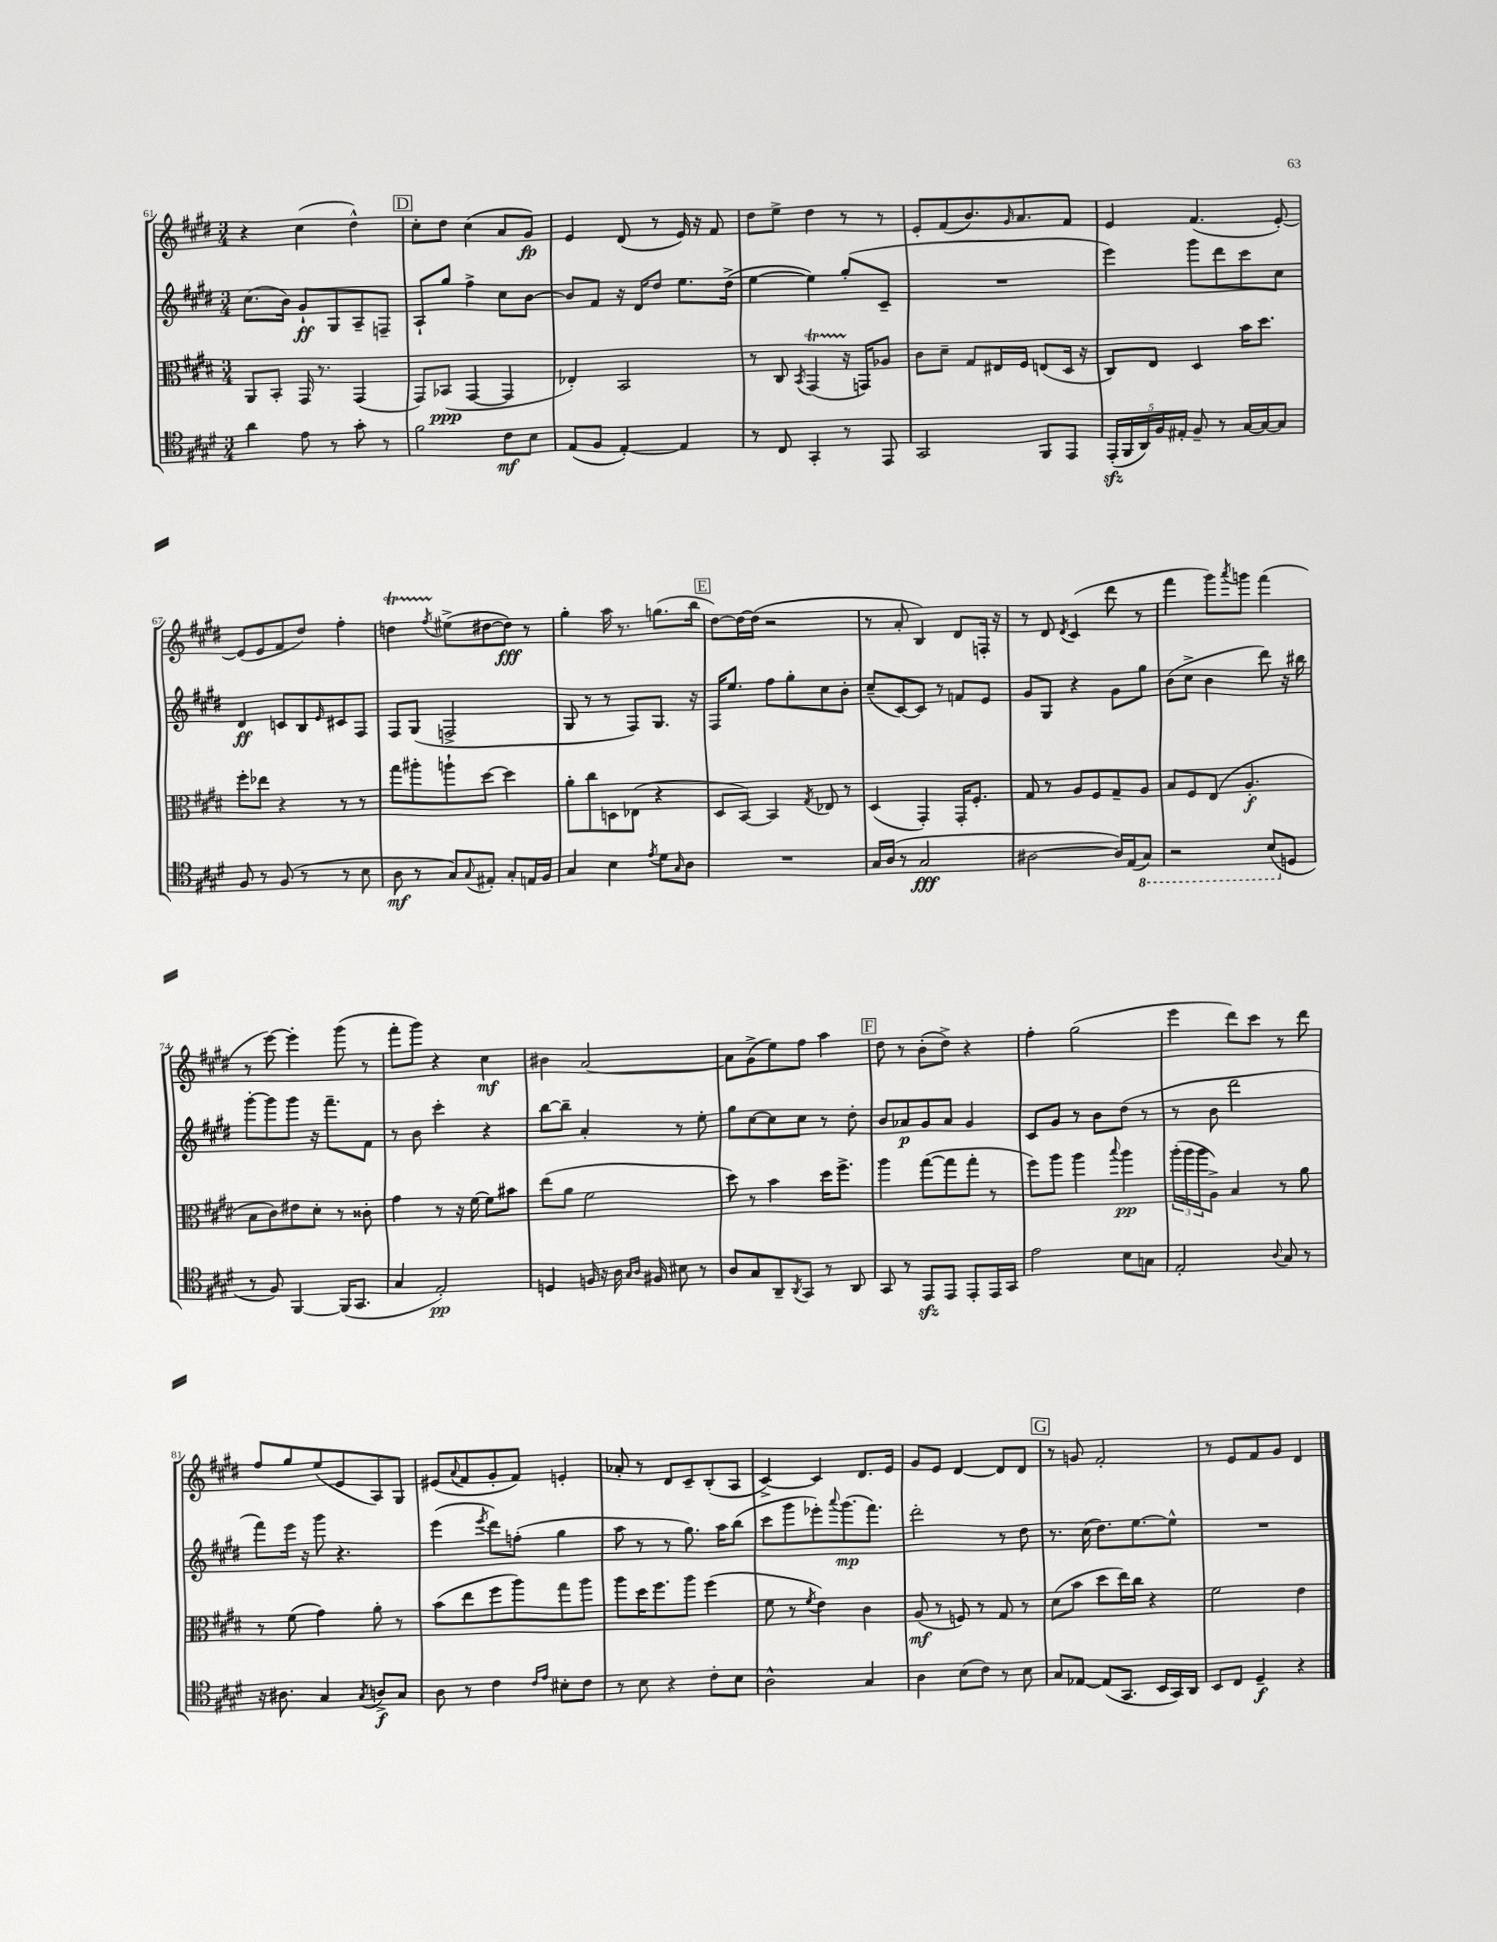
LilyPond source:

<<
\new StaffGroup <<
\new Staff = "s0" {
    \clef treble \key e \major \numericTimeSignature \time 3/4
    r4 cis''4( dis''4-^) |
    \mark \markup { \box "D" } cis''8-. dis''8 cis''4( a'8 gis'8\fp) |
    e'4 dis'8( r8 e'16) r16 fis'8 |
    dis''8 e''8-> dis''4 r8 r8 |
    e'8-. fis'8( b'8.) \grace { gis'16 } a'8. fis'8 |
    e'4 fis'4.( e'8~-.) |
    e'8( e'8 fis'8 dis''8) fis''4-. |
    d''4\startTrillSpan \acciaccatura { fis''8 } eis''8->\stopTrillSpan( dis''8~ dis''8\fff) r8 |
    gis''4-. a''16 r8. g''8.( b''16 |
    \mark \markup { \box "E" } dis''8~) dis''16~ dis''16( r2 |
    r8 a'8-. b4) dis'8 f16-. r16 |
    r8 dis'8 \acciaccatura { dis'8 } cis'4( dis'''8 r8 |
    fis'''4 gis'''8) \acciaccatura { a'''8 } g'''8 fis'''4( |
    r8 e'''8~) e'''4-. gis'''8( r8 |
    fis'''8-. gis'''8) r4 cis''4\mf |
    bis'4 a'2~ |
    a'8 gis'8->( e''8) fis''8 a''4 |
    \mark \markup { \box "F" } dis''8 r8 b'8-.( dis''8->) r4 |
    fis''4-. gis''2( |
    e'''4 dis'''8) cis'''8 r8 dis'''8 |
    fis''8 gis''8 e''8( e'8 a8) gis8 |
    eis'8( \appoggiatura { a'8 } fis'8 gis'8-. fis'8) e'4-. |
    aes'8-. r8 dis'8 cis'8-- b8-.( a8 |
    cis'4~->) cis'4 dis'8. e'16 |
    gis'8 e'8 dis'4~ dis'8 dis'8 |
    \mark \markup { \box "G" } r8 g'8 fis'2-. |
    r8 e'8 fis'8 gis'8 dis'4 \bar "|." |
}
\new Staff = "s1" {
    \clef treble \key e \major \numericTimeSignature \time 3/4
    cis''8.( b'16) gis'8-!\ff gis8 a8-- f8-- |
    \mark \markup { \box "D" } a8-! gis''8 fis''4-> cis''8 b'8~ |
    b'8 fis'8 r16 dis'16 dis''8 e''8. dis''16->( |
    e''4~ e''4) gis''8-.( cis'8-- |
    R2. |
    e'''4) gis'''8 dis'''8 cis'''8 cis''8 |
    dis'4\ff c'8 b8 \grace { e'16 } cis'8 fis8 |
    fis8 gis8( f2-> |
    gis8 r8 r8 fis8) gis8. r16 |
    \mark \markup { \box "E" } fis16 e''8. fis''8 gis''8-. cis''8 b'8-. |
    cis''8--( cis'8~) cis'8 r8 f'8 e'8 |
    gis'8 gis8 r4 gis'8 gis''8 |
    b'8( cis''8-> b'4 dis'''8) r16 bis''16 |
    gis'''8~-. gis'''8 gis'''8 r16 fis'''8.-- fis'8 |
    r8 b'8 cis'''4-. r4 |
    b''8~ b''8-- a'4-. r8 e''8-. |
    gis''8 cis''8~ cis''8 cis''8 r8 dis''8-. |
    \mark \markup { \box "F" } b'8 aes'8\p gis'8 aes'8 gis'4 |
    cis'8 gis'8 r8 b'8 dis''8( r8 |
    r8 b'8 dis'''2 |
    fis'''8) e'''16 r16 gis'''8 r4. |
    e'''4( \acciaccatura { e'''8 } dis'''8) f''8-.( gis''4 |
    a''8 r8 r8 gis''8.) a''16 b''8( |
    cis'''8 gis'''8 ees'''8-.) \appoggiatura { a'''8 } gis'''8.\mp( fis'''8.) |
    dis'''2-. r8 dis''8 |
    \mark \markup { \box "G" } r8. cis''16( dis''8.) e''8.~ e''8-^ |
    R2. \bar "|." |
}
\new Staff = "s2" {
    \clef alto \key e \major \numericTimeSignature \time 3/4
    a,8 b,8-. gis,16 r8. gis,4( |
    \mark \markup { \box "D" } gis,8) bes,8\ppp( gis,4~ gis,4 |
    ees4-.) b,2 |
    r8 cis8 \acciaccatura { b,8 } gis,4\startTrillSpan( r16 g,16\stopTrillSpan) aes8 |
    cis'8 dis'8-- gis8 eis16 fis16 e8( dis16 r16 |
    cis8) e8 dis4 b'16 dis''8. |
    fis''8-. ees''8 r4 r8 r8 |
    gis''8 ais''8-. a''8-! dis''8~ dis''4 |
    a'8-. cis''8 d8 ees8( r4 |
    \mark \markup { \box "E" } dis8 b,8~) b,4 \acciaccatura { gis8 } ees8 r8 |
    dis4( gis,4-.) gis,16-. fis8.-. |
    gis8 r8 a8 fis8 gis8-- a8 |
    b8 fis8 e8( a4.-.\f |
    b8 cis'8) eis'8 dis'8-. r8 cisis'8-. |
    gis'4 r8 r16 fis'16~ fis'8 bis'8 |
    e''8( a'8 fis'2 |
    dis''8) r8 b'4 dis''16 fis''8.-> |
    \mark \markup { \box "F" } a''4 gis''8~( gis''8 gis''8-. r8 |
    fis''8) a''8 a''4 \appoggiatura { b''8 } a''4\pp |
    \tuplet 3/2 { a''16-.( a''16 a''16 } a8->) b4 r8 a'8 |
    r8 fis'8( gis'4) a'8-. r8 |
    b'8( e''8 fis''8 a''8) gis''8 a''8 |
    a''8 dis''16 fis''8. a''8 fis''4( |
    fis'8 r8 \acciaccatura { fis'8 } e'4) cis'4 |
    a8\mf( r8 f8) r8 gis8 r8 |
    \mark \markup { \box "G" } dis'8( b'8 dis''8 e''16) cis''16 r4 |
    fis'2 e'4 \bar "|." |
}
\new Staff = "s3" {
    \clef tenor \key e \major \numericTimeSignature \time 3/4
    a'4 e'8 r8 gis'8-. r8 |
    \mark \markup { \box "D" } fis'2 cis'8\mf b8 |
    e8( fis8 e4~-.) e4 |
    r8 cis8 gis,4-. r8 e,8 |
    gis,2 fis,8 e,8 |
    \tuplet 5/4 { e,16-.\sfz( fis,16 a,16) fis16 eis16-. } fis8-- r8 gis16~ gis16~ gis8 |
    fis8 r8 fis8( r8 r8 b8 |
    a8\mf r8 gis8) \appoggiatura { gis8 } eis8-. gis8-. e16 fis16 |
    gis4 b4 \acciaccatura { e'8 } dis'8 \grace { gis16 } a8 |
    \mark \markup { \box "E" } R2. |
    gis16 a16( r8 gis2\fff |
    ais2~ ais16) e16( \ottava #-1 gis,8) |
    r2 b,8( \ottava #0 d8 |
    r8 fis8) fis,4~ fis,16( gis,8. |
    gis4 e2-.\pp) |
    d4 f16 r16 a16 \grace { gis16 a16 } fis16 bis8 r8 |
    a8 gis8 a,8-- \acciaccatura { a,8 } gis,8 r8 a,8 |
    \mark \markup { \box "F" } gis,8 r8 e,8\sfz e,8 e,8-. e,16 gis,16 |
    e'2 b8 g8 |
    e2-. \appoggiatura { a8 } gis8 r8 |
    r16 ais8. gis4 \acciaccatura { gis8 } a8->\f gis8 |
    a8 r8 cis'4 \grace { cis'16 e'16 } bis8-. cis'8 |
    r8 b8 r4 cis'8-. b8 |
    a2-^ gis4 |
    a4 b8( cis'8) r8 b8 |
    \mark \markup { \box "G" } gis8 ees8~ ees8( gis,8. b,16 gis,16) a,16 |
    b,8 cis8 dis4--\f r4 \bar "|." |
}
>>
>>
\layout { \context { \Score currentBarNumber = #61 } }
